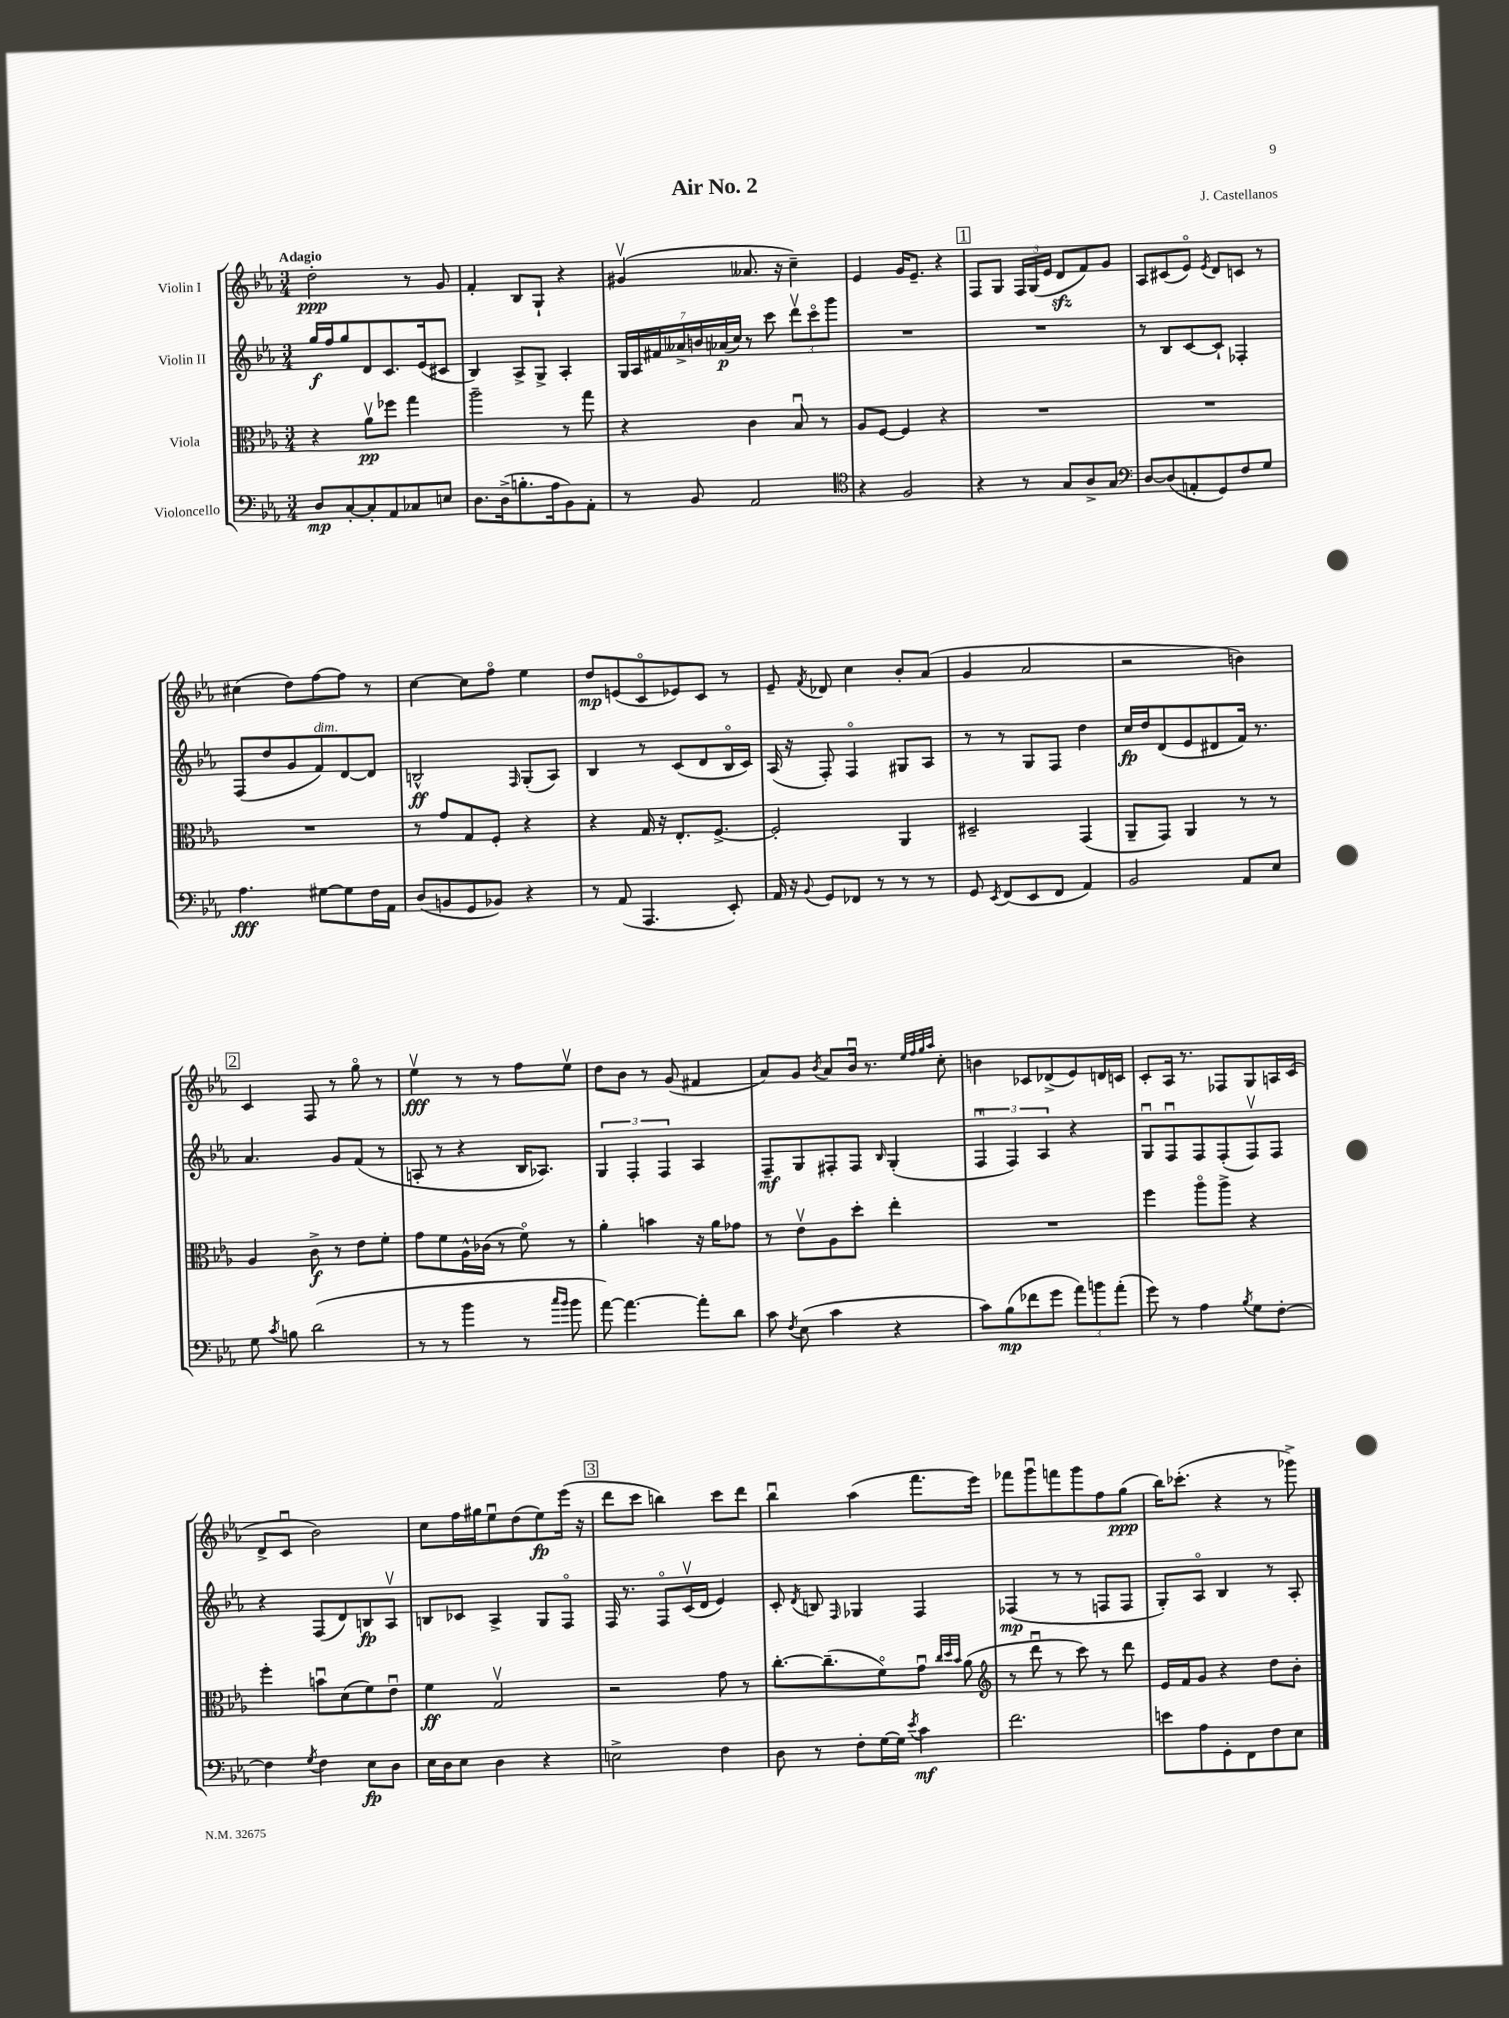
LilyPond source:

\header { title = "Air No. 2" composer = "J. Castellanos" }
<<
\new StaffGroup <<
\new Staff = "s0" \with { instrumentName = "Violin I" } {
    \clef treble \key ees \major \numericTimeSignature \time 3/4 \tempo "Adagio"
    \autoBeamOff d''2-.\ppp r8 g'8 |
    f'4-. bes8[ g8]-! r4 |
    gis'4\upbow( aeses'8. r16 c''4--) |
    ees'4 g'16[ ees'8.]-- r4 |
    \mark \markup { \box "1" } f8[ g8] \tuplet 3/2 { f16[ g16( ees'16] } d'8[\sfz f'8) g'8] |
    aes8[ cis'8( ees'8]\flageolet) \acciaccatura { ees'8 } d'8[ c'8] r8 |
    cis''4( d''8[) f''8~ f''8] r8 |
    c''4~ c''8[ f''8]\flageolet ees''4 |
    d''8[\mp e'8( c'8\flageolet ees'8) c'8] r8 |
    ees'8-- \acciaccatura { f'8 } des'8 c''4 bes'8[-. aes'8]( |
    g'4 aes'2 |
    r2 b'4) |
    \mark \markup { \box "2" } c'4 f8 r8 g''8\flageolet r8 |
    ees''4\upbow\fff r8 r8 f''8[ ees''8]\upbow |
    d''8[ bes'8] r8 g'8( fis'4 |
    aes'8[) g'8] \acciaccatura { bes'8 } aes'8[ bes'16]\downbow r8. \grace { ees''32[ f''32 g''32 aes''32] } c''8-. |
    b'4 ces'8[ des'8->( ees'8) d'16 c'16] |
    c'8[-. aes16] r8. fes8[ g8 a16 c'16]( |
    d'8[-> c'8]\downbow bes'2) |
    c''8[ f''16 gis''16 ees''8\downbow d''8( ees''8\fp) ees'''16]( r16 |
    \mark \markup { \box "3" } d'''8[ c'''8] b''4) c'''8[ d'''8] |
    bes''4\downbow aes''4( f'''8.[ ees'''16]) |
    fes'''8[ g'''8\downbow f'''8 g'''8 f''8 g''8]\ppp( |
    bes''16[) ces'''8.]-.( r4 r8 ges'''8->) \bar "|." |
}
\new Staff = "s1" \with { instrumentName = "Violin II" } {
    \clef treble \key ees \major \numericTimeSignature \time 3/4
    \autoBeamOff g''16[\f f''16 g''8 d'8 c'8. ees'16( cis'8] |
    bes4) aes8[-> g8]-> aes4-. |
    \tuplet 7/4 { g16[ aes16 fis'16 aeses'16-> b'16 aes'16\p( c''16]) } r8 c'''8 \tuplet 3/2 { d'''8[\upbow c'''8\flageolet g'''8] } |
    R2. |
    \mark \markup { \box "1" } R2. |
    r8 bes8[ c'8~ c'8]-! fes4-. |
    f8[( d''8 g'8 f'8^\markup { \italic "dim." }) d'8~ d'8] |
    b2-^\ff \grace { f16 } g8[-.( aes8]) |
    bes4 r8 c'8[( d'8 bes16\flageolet c'16]) |
    aes16( r16 f8-.) f4\flageolet gis8[ aes8] |
    r8 r8 g8[ f8] d''4 |
    c''16[\fp d''16 d'8( ees'8 dis'8 f'16]) r8. |
    \mark \markup { \box "2" } aes'4. g'8[ f'8]( r8 |
    a8-. r8 r4 bes16[ aes8.]) |
    \tuplet 3/2 { g4 f4-. f4 } aes4 |
    f8[--\mf g8 fis8-. fis8] \grace { bes16 } g4-.( |
    \tuplet 3/2 { f4\downbow f4) aes4 } r4 |
    g8[\downbow f8\downbow f8 f8-.( f8\upbow) f8] |
    r4 f8[( d'8) b8\fp aes8]\upbow |
    b8[ ces'8] aes4-> g8[ f8]\flageolet |
    \mark \markup { \box "3" } f16 r8. f8[\flageolet c'16\upbow( d'16] ees'4) |
    c'8-. \acciaccatura { d'8 } b8 \grace { f16 } ges4 f4 |
    fes4\mp( r8 r8 f8[ f8] |
    g8[-.) aes8]\flageolet bes4 r8 aes8-. \bar "|." |
}
\new Staff = "s2" \with { instrumentName = "Viola" } {
    \clef alto \key ees \major \numericTimeSignature \time 3/4
    \autoBeamOff r4 aes'8[\upbow\pp fes''8] g''4 |
    aes''2-- r8 g''8 |
    r4 c'4 bes8\downbow r8 |
    aes8[ f8]~ f4 r4 |
    \mark \markup { \box "1" } R2. |
    R2. |
    R2. |
    r8 g'8[ g8 f8]-. r4 |
    r4 g16 r16 ees8.[-. f8.]~-> |
    f2-. aes,4 |
    dis2-- g,4( |
    aes,8[-- g,8]) aes,4 r8 r8 |
    \mark \markup { \box "2" } aes4 c'8->\f r8 ees'8[ f'8]-. |
    g'8[ f'8 aes16-^ ces'16]( r8 f'8\flageolet) r8 |
    aes'4-. b'4 r16 aes'16[ ges'8] |
    r8 ees'8[\upbow aes8 d''8]-. ees''4-. |
    R2. |
    f''4 aes''8[\flageolet aes''8]-> r4 |
    f''4-. b'8[\downbow d'8( f'8) ees'8]\downbow |
    f'4\ff g2\upbow |
    \mark \markup { \box "3" } r2 g'8 r8 |
    c''8.[~-. c''8.--( f'8\flageolet) g'8]\downbow \grace { c''32[ d''32 bes'32] } aes'8( |
    \clef treble r8 d'''8\downbow r8 c'''8) r8 d'''8 |
    ees'16[ f'16 g'8] r4 d''8[ bes'8]-. \bar "|." |
}
\new Staff = "s3" \with { instrumentName = "Violoncello" } {
    \clef bass \key ees \major \numericTimeSignature \time 3/4
    \autoBeamOff d8[\mp c8~-. c8-. aes,8 ces8 e8] |
    d8.[ d16->( b8.-. aes16 bes,8) aes,8]-. |
    r8 bes,8 aes,2 |
    \clef tenor r4 f2 |
    \mark \markup { \box "1" } r4 r8 g8[ aes8-> g8] |
    \clef bass d8[~ d8( a,8-. g,8) f8 g8] |
    aes4.\fff gis8[~ gis8 f16 aes,16] |
    d8[( b,8 g,8 bes,8]) r4 |
    r8 aes,8( aes,,4. ees,8-.) |
    aes,16 r16 \appoggiatura { bes,8 } g,8[ fes,8] r8 r8 r8 |
    g,8 \acciaccatura { ees,8 } f,8[( ees,8 f,8] aes,4) |
    bes,2 aes,8[ ees8] |
    \mark \markup { \box "2" } g8 \acciaccatura { c'8 } b8 d'2( |
    r8 r8 bes'4 r8 \grace { c''16[ bes'16] } bes'8 |
    aes'8~) aes'4.~ aes'8[-. d'8] |
    c'8 \acciaccatura { f8 } ees8( c'4 r4 |
    c'8[) bes8\mp( fes'8 g'8] \tuplet 3/2 { aes'8[) b'8 aes'8]-.( } |
    g'8) r8 aes4 \acciaccatura { bes8 } g8[ f8]~-. |
    f4 \acciaccatura { g8 } f4 ees8[\fp d8] |
    ees16[ d16 ees8] d4 r4 |
    \mark \markup { \box "3" } e2-> f4 |
    d8 r8 f8[-. g16~ g16] \acciaccatura { ees'8 } c'4\mf |
    f'2. |
    e'8[ aes8 g,8-. f,8 f8 ees8] \bar "|." |
}
>>
>>
\layout { \context { \Score \remove "Bar_number_engraver" } }
